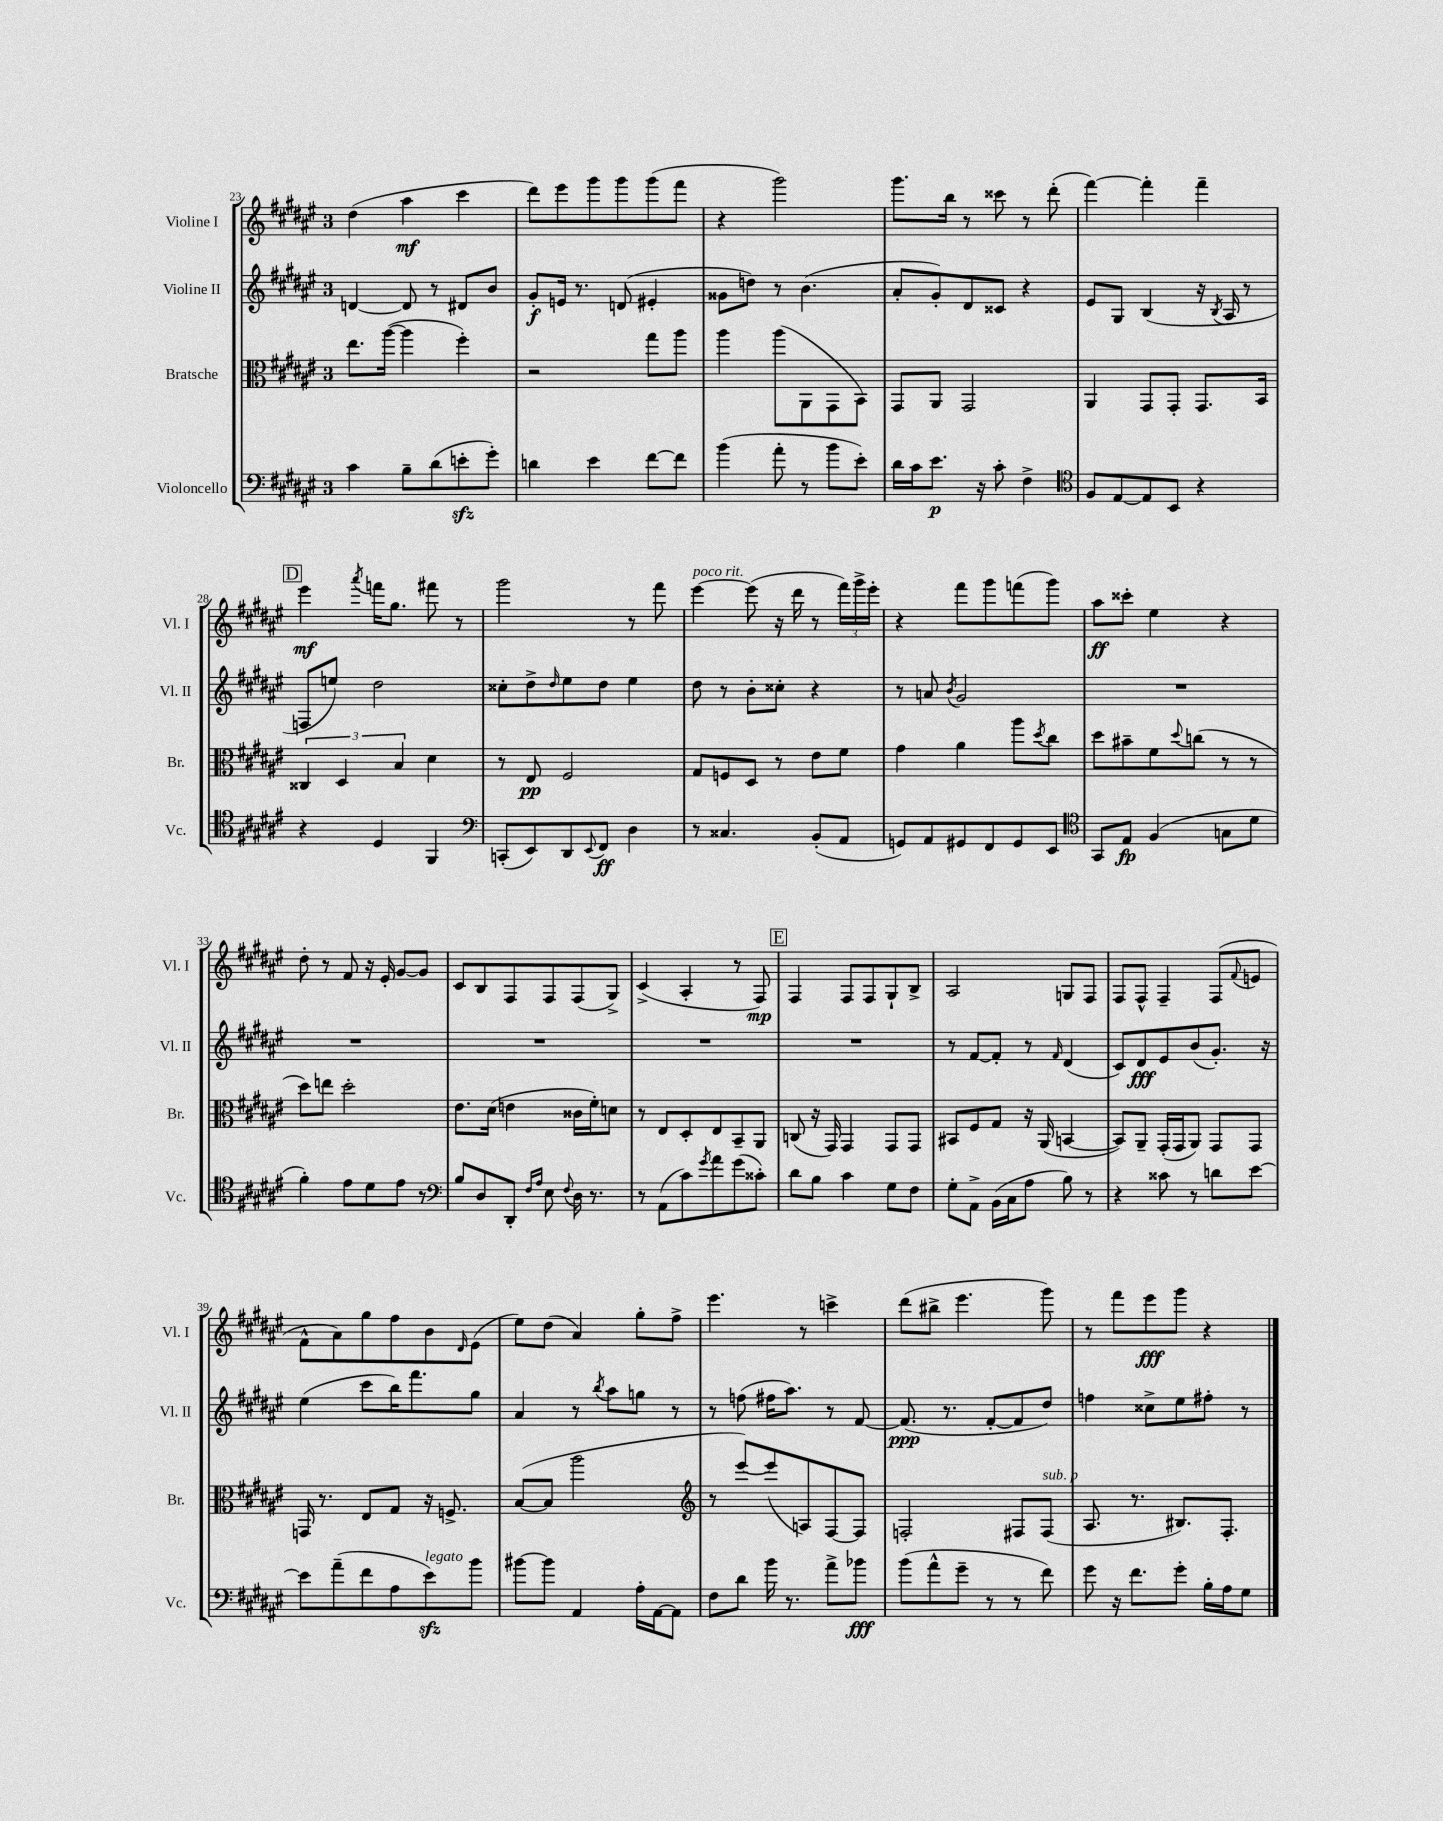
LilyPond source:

<<
\new StaffGroup <<
\new Staff = "s0" \with { instrumentName = "Violine I" shortInstrumentName = "Vl. I" } {
    \clef treble \key fis \major \once \override Staff.TimeSignature.style = #'single-digit \time 3/4
    dis''4( ais''4\mf cis'''4 |
    dis'''8) eis'''8 gis'''8 gis'''8 gis'''8( fis'''8 |
    r4 gis'''2) |
    gis'''8. b''16 r8 cisis'''8 r8 dis'''8-.( |
    fis'''4~) fis'''4-. fis'''4-- |
    \mark \markup { \box "D" } eis'''4\mf \acciaccatura { ais'''8 } f'''16 gis''8. fis'''8 r8 |
    gis'''2 r8 fis'''8 |
    eis'''4~^\markup { \italic "poco rit." } eis'''8( r16 dis'''16 r8 \tuplet 3/2 { fis'''16) gis'''16-> eis'''16-. } |
    r4 fis'''8 gis'''8 f'''8( gis'''8) |
    ais''8\ff cisis'''8-. eis''4 r4 |
    dis''8-. r8 fis'8 r16 eis'16-. gis'8~ gis'8 |
    cis'8 b8 fis8 fis8 fis8( gis8->) |
    cis'4->( ais4-. r8 fis8\mp) |
    \mark \markup { \box "E" } fis4 fis8 fis8 gis8-! b8-> |
    ais2 g8 fis8 |
    fis8 fis8-^ fis4-- fis8( \appoggiatura { fis'8 } e'8 |
    fis'8-^ ais'8) gis''8 fis''8 b'8 \grace { dis'16 } eis'8( |
    eis''8) dis''8( ais'4) gis''8-. fis''8-> |
    eis'''4. r8 c'''4-> |
    dis'''8( bis''8-> eis'''4. gis'''8) |
    r8 fis'''8 eis'''8\fff gis'''8 r4 \bar "|." |
}
\new Staff = "s1" \with { instrumentName = "Violine II" shortInstrumentName = "Vl. II" } {
    \clef treble \key fis \major \once \override Staff.TimeSignature.style = #'single-digit \time 3/4
    d'4~ d'8 r8 dis'8 b'8 |
    gis'8-.\f e'16 r8. d'8( eis'4-. |
    gisis'8 d''8) r8 b'4.( |
    ais'8-. gis'8-.) dis'8 cisis'8 r4 |
    eis'8 gis8 b4( r16 \acciaccatura { b8 } ais16 r8 |
    \mark \markup { \box "D" } f8 e''8) dis''2 |
    cisis''8-. dis''8-> \grace { dis''16 } eis''8 dis''8 eis''4 |
    dis''8 r8 b'8-. cisis''8-. r4 |
    r8 a'8 \acciaccatura { b'8 } gis'2 |
    R2. |
    R2. |
    R2. |
    R2. |
    \mark \markup { \box "E" } R2. |
    r8 fis'8~ fis'8-. r8 \grace { fis'16 } dis'4( |
    cis'8) dis'8\fff eis'8 b'8( gis'8.-.) r16 |
    eis''4( cis'''8 b''16) fis'''8. gis''8 |
    ais'4 r8 \acciaccatura { b''8 } ais''8 g''8 r8 |
    r8 f''8( fis''16 ais''8.) r8 fis'8~ |
    fis'8.\ppp( r8. fis'8~-. fis'8 dis''8) |
    f''4 cisis''8-> eis''8 fis''8-. r8 \bar "|." |
}
\new Staff = "s2" \with { instrumentName = "Bratsche" shortInstrumentName = "Br." } {
    \clef alto \key fis \major \once \override Staff.TimeSignature.style = #'single-digit \time 3/4
    eis''8. ais''16~( ais''4 fis''4-.) |
    r2 gis''8 ais''8 |
    ais''4 ais''8( ais,8 gis,8 b,8) |
    gis,8 ais,8 gis,2 |
    ais,4 gis,8 gis,8-. gis,8. b,16 |
    \mark \markup { \box "D" } \tuplet 3/2 { cisis4 dis4 b4 } dis'4 |
    r8 eis8\pp fis2 |
    gis8 f8 dis8 r8 eis'8 fis'8 |
    gis'4 ais'4 ais''8 \acciaccatura { dis''8 } cis''8 |
    dis''8 bis'8-- fis'8 \appoggiatura { dis''8 } c''8( r8 r8 |
    dis''8) e''8 dis''2-. |
    eis'8. dis'16( e'4 cisis'16 fis'16-.) d'8 |
    r8 eis8 dis8-. eis8 b,8-- ais,8 |
    \mark \markup { \box "E" } c8( r16 gis,16) gis,4 gis,8 gis,8 |
    bis,8 fis8 gis8 r16 ais,16( b,4~ |
    b,8) ais,8-- gis,16-.( gis,16 ais,8) gis,8 gis,8 |
    g,16 r8. eis8 gis8 r16 f8.-> |
    b8~( b8 ais''2 |
    \clef treble r8 eis'''8~) eis'''8( a8) fis8~ fis8 |
    f2-. fis8 fis8^\markup { \italic "sub. p" }( |
    ais8. r8. bis8.) fis8.-. \bar "|." |
}
\new Staff = "s3" \with { instrumentName = "Violoncello" shortInstrumentName = "Vc." } {
    \clef bass \key fis \major \once \override Staff.TimeSignature.style = #'single-digit \time 3/4
    cis'4 b8-- dis'8( e'8-.\sfz gis'8-.) |
    d'4 eis'4 fis'8~ fis'8 |
    b'4( ais'8-. r8 b'8 eis'8-.) |
    dis'16 cis'16 eis'8.\p r16 cis'8-. fis4-> |
    \clef tenor fis8 eis8~ eis8 b,8 r4 |
    \mark \markup { \box "D" } r4 dis4 fis,4 |
    \clef bass c,8-.( eis,8) dis,8 \appoggiatura { eis,8 } fis,8\ff dis4 |
    r8 cisis4. b,8-.( ais,8 |
    g,8) ais,8 gis,8 fis,8 gis,8 eis,8 |
    \clef tenor gis,8 eis8\fp fis4( g8 dis'8 |
    fis'4-.) eis'8 dis'8 eis'8 r8 |
    \clef bass b8 dis8 dis,8-. \grace { fis16 ais16 } eis8 \appoggiatura { fis8 } dis16 r8. |
    r8 ais,8( cis'8) \acciaccatura { gis'8 } ais'8 gis'8( cisis'8-.) |
    \mark \markup { \box "E" } dis'8 b8 cis'4 gis8 fis8 |
    gis8-. ais,8-> b,16( cis16 ais8 b8) r8 |
    r4 cisis'8 r8 d'8 eis'8~ |
    eis'8 ais'8--( fis'8 ais8 eis'8\sfz^\markup { \italic "legato" }) b'8 |
    bis'8~ bis'8 ais,4 ais16-. ais,16~ ais,8 |
    fis8 dis'8 b'16 r8. ais'8-> bes'8\fff |
    b'8( ais'8-^ gis'8-- r8 r8 fis'8) |
    gis'8 r16 fis'8. gis'8-. b16-. ais16 gis8 \bar "|." |
}
>>
>>
\layout { \context { \Score currentBarNumber = #23 } }
